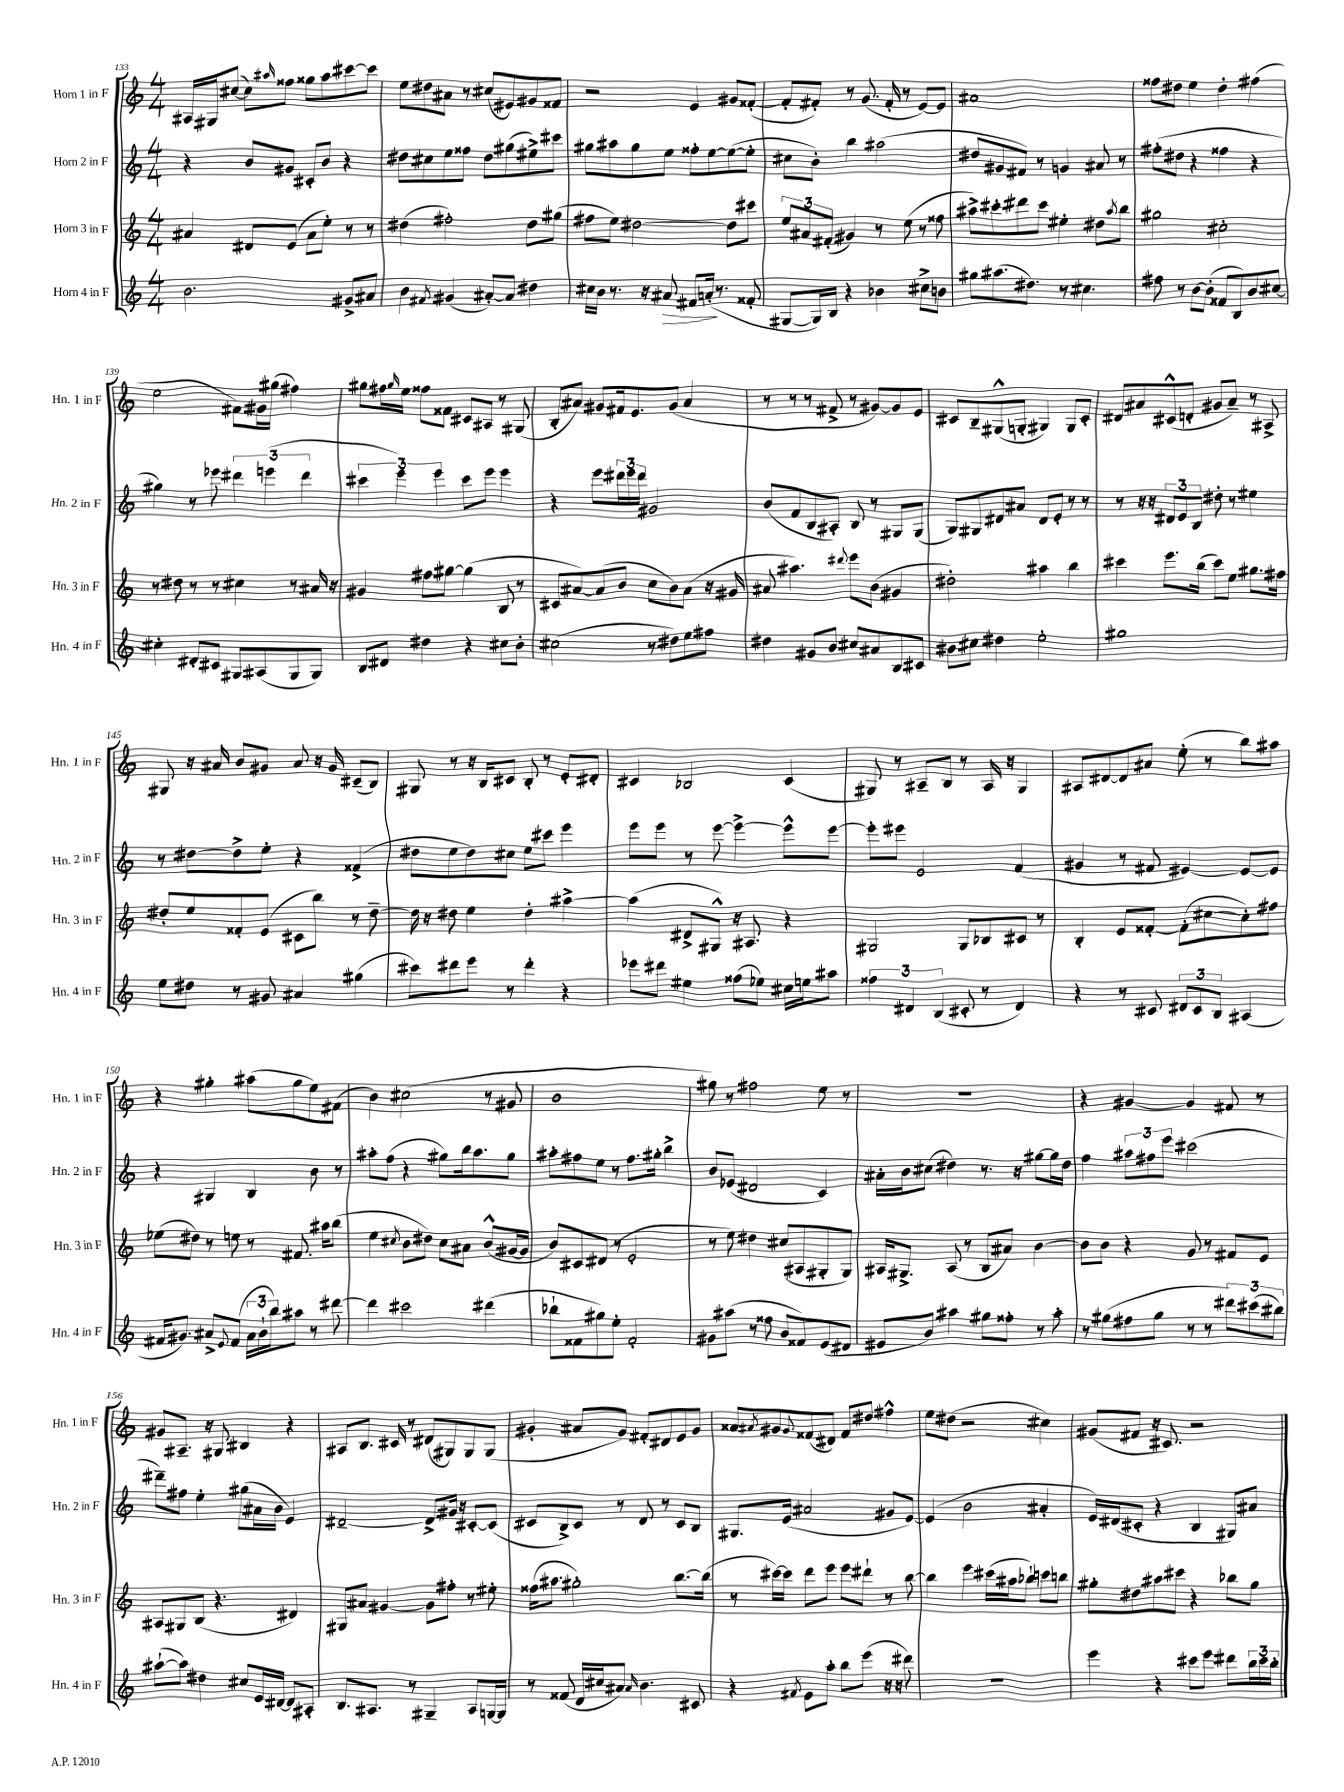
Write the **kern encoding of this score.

**kern	**kern	**kern	**kern
*staff4	*staff3	*staff2	*staff1
*clefG2	*clefG2	*clefG2	*clefG2
*k[]	*k[]	*k[]	*k[]
*M4/4	*M4/4	*M4/4	*M4/4
2.b	4a#	4r	16A#
.	.	.	16G#
.	.	.	([8cc#
.	8d#	8b	8cc#])
.	.	.	16qqaa#
.	(8e	8g#	8ff##
.	8a#	8c#'	8gg##
.	8ee')	8b	8aa#
8g#^	8r	4r	[8ccc#
8a#	8r	.	8ccc#]
=	=	=	=
4b	(4dd#	8dd#	8ee
.	.	8cc#	8dd#
8qf#	.	.	.
(4g#	2ff#')	8ee	8a#
.	.	8ff##	8r
[8a#')	.	8dd#	(8cc#
8a#]	.	(8gg#	8e#)
4dd#	8dd#	8ee#^)	8g#
.	(8gg#	8ccc#	8f##
=	=	=	=
16cc#	8ff#	8gg#	2r
16b	.	.	.
8.r	8ee)	8aa#	.
.	[2dd#	8gg#	.
16r	.	.	.
8a#	.	8ee	.
8f#	.	8ff##'	4e
(16a'	.	[8ee	.
8.r	.	.	.
.	8dd#]	(8ee_	8g#
8f##'	8ccc#	8ee']	([8f##'
=	=	=	=
[8G#	12ee	8cc#	8f##']
.	12a#	.	.
16G#])	.	8b')	8f#')
.	(12f#'	.	.
16B	.	.	.
4r	4g#)	4bb	8r
.	.	.	(8.g
4b-	8r	(2aa#	.
.	.	.	16f#'
.	(8ee	.	8r
8cc#^	8r	.	[8e)
8b	8ff##	.	8e]
=	=	=	=
8gg#	8aa#^)	8dd#	1a#
(8.aa#	8ccc#'	8g#	.
.	8ddd#	8f#)	.
8.dd#)	.	.	.
.	8ccc#	8r	.
8r	4ee#'	4g	.
4.cc#	.	.	.
.	8dd#	8a#	.
.	8qaa#	.	.
.	8bb	8r	.
=	=	=	=
8ff#	2gg#	(8ff#'	8ff##
8r	.	8dd#	8dd#
[8b	.	4r	4ee
(8b']	.	.	.
8f##	2cc#'	4ff##	4dd#'
8B)	.	.	.
8b	.	4r	(4ff#
[8cc#	.	.	.
=	=	=	=
4cc#']	8r	4gg#)	2ee
.	8dd#	.	.
8d#'	8r	8r	.
8c#	8r	8eee-	.
8G#	4cc#	6ddd#	8f#)
(8A#	.	.	16g#
.	.	(6eee	.
.	.	.	(16gg#
8G#	8r	.	4ff#)
.	.	6ddd#	.
8G#)	16a#	.	.
.	16r	.	.
=	=	=	=
8B	4g#	6ccc#	8gg#
8d#	.	.	16ff#
.	.	6eee)	.
.	.	.	16qqgg#
.	.	.	16ee
4dd#	8ff#	.	8ff##
.	.	6eee	.
.	[8gg#	.	8f##
4r	(4gg#]	8ccc#	8c#
.	.	8eee	8A#
8cc#	8B	4eee	8r
8b'	8r	.	(8G#
=	=	=	=
(2cc#	8c#	4r	8B'
.	[8a#)	.	8a#)
.	(8a#]	8eee	8g#
.	8b	24ddd#	16f#
.	.	24eee	.
.	.	.	8.e
.	.	24ddd#	.
8r	8cc	2g#	.
8dd#)	8b)	.	(8g#
8ee	(8a#	.	4a#
8ff#	16r	.	.
.	16g#	.	.
=	=	=	=
4dd#	8a#	(8b	8r
.	4.aa#)	8f	8r
8g#	.	8B	8r
8b	.	8A#')	8f#^
.	8qqddd#	.	.
8cc#	8eee	8B	8r
8a#	(8b	8r	[8g#)
8B	4g#	8G#	8g#]
8c#	.	(8G#	8e
=	=	=	=
8b#	2dd#')	8G)	8c#
8cc#	.	8G#	8B~
4dd#	.	8d#	(8G#^^
.	.	8a#	8G'
2ee'	4aa#	8d#	4G#)
.	.	8e'	.
.	4bb	8r	8G#
.	.	8r	8c#'
=	=	=	=
1gg#	4ccc#	8r	8d#
.	.	16r	8a#
.	.	16r	.
.	8.eee	12d#	(8c#^^
.	.	12e	.
.	.	.	8d'
.	.	12B	.
.	(16bb	.	.
.	8ccc#)	8dd#'	8g#
.	8ee	8r	8a#~)
.	8.gg#	4ee#	8r
.	.	.	8A#^
.	16ff#	.	.
=	=	=	=
8ee	8dd#'	8r	8G#
8dd#	8ee	[8dd#	16r
.	.	.	16a#
8r	8f##'	8dd#^]	8b
8g#	(8e	8ee'	8g#
4a#	8c#	4r	8a#
.	8bb)	.	16r
.	.	.	16g#
(4gg#	8r	(4f##^	(8c#~
.	[8dd#~	.	8B)
=	=	=	=
8ccc#)	16dd#]	8dd#	8G#
.	16r	.	.
8ddd#	8dd#	8ee	8r
8eee	4ee	8dd#)	16r
.	.	.	16B
8r	.	8cc#	8c#
4ddd#'	4dd#'	8ee	8B'
.	.	8ccc#	8r
4r	[4aa#^	4eee	8e'
.	.	.	8d#'
=	=	=	=
8eee-	(4aa#]	8eee	4c#
8ddd#	.	8eee	.
4ee#	8d#^	8r	2B-
.	8G#^^)	[8eee	.
(8ff##	16r	4eee^_	.
.	8.A#	.	.
8ee-)	.	.	.
16cc#	4r	8eee^^]	(4c#
16ee	.	.	.
8aa#	.	[8eee	.
=	=	=	=
6ff##	2G#	8eee']	8G#)
.	.	8eee#	8r
6d#	.	.	.
.	.	2e	8A#~
(6B	.	.	.
.	.	.	8B
8c#'	8G#	.	8r
8r	8B-	.	16A#
.	.	.	16r
4d#)	8c#	(4f	4G#
.	8r	.	.
=	=	=	=
4r	4B'	4g#	8A#
.	.	.	[8d#
8r	8e	8r	8d#]
8c#	[8f##'	8f#	8a#
12d#	(8f##']	[4e#)	(8ee'
12c#	.	.	.
.	[8cc#	.	8r
12B	.	.	.
(4A#	8cc#'])	8e#_	8bb)
.	8ff#	8e#]	8aa#
=	=	=	=
16f#	(8ee-	4r	4r
8.g#)	.	.	.
.	8dd#)	.	.
8a#^	8r	4G#	4gg#'
8qqe	.	.	.
(8f#	8ee	.	.
24a#	8r	4B	(8aa#
24b`	.	.	.
24bb)	.	.	.
8aa#	8.f#	.	8gg#
8r	.	8b	8ee)
.	16aa#	.	.
[8ddd#	(8bb	8r	(8f#
=	=	=	=
4ddd#]	4ee	8aa#'	4b)
.	.	(8ff	.
.	8qcc#	.	.
2ccc#	8b	4r	(2cc#
.	8dd#)	.	.
.	8cc#	8gg#)	.
.	8a#	16bb	.
.	.	8.aa#	.
(4ddd#	(8b^^	.	8r
.	[16g#	8gg#	8g#
.	16g#]	.	.
=	=	=	=
8bb-`	8b)	8aa#'	1b
8f##	8c#	8ff#	.
8gg#)	(8d#	8ee	.
8ee'	8r	8r	.
2f##'	2e'	8.ff#	.
.	.	16gg#'	.
.	.	4bb^	.
=	=	=	=
8g#	8r	8b	8gg#)
(8aa#	8ee)	(8e-	8r
8r	4dd#	2d#	2ff#
8ff##	.	.	.
8b	(8cc#	.	.
8f##)	8A#	.	.
(8e	8G#'	4c)	8ee
8d#	8G#)	.	8r
=	=	=	=
8e#	16A#	16a#'	1r
.	8.G#^	16b	.
8b)	.	(8cc#	.
4aa#	(8A#	4dd#)	.
.	8r	.	.
8gg#	8B	8.r	.
8ff##'	8a#)	.	.
.	.	16r	.
8r	[4b	[8gg#	.
8aa#'	.	16gg#]	.
.	.	16dd#	.
=	=	=	=
8r	8b]	4ff	4r
(8gg#	8b	.	.
8ff#	4r	12aa#	[4g#
.	.	12ff#	.
8gg#	.	.	.
.	.	12eee	.
8r	8g	(2ccc#	4g#]
8r	8r	.	.
12ddd#)	8f#	.	8f#
(12ccc#	.	.	.
.	8e	.	8r
12bb#)	.	.	.
=	=	=	=
([8aa#`	8A#	8ddd#~)	8g#
8aa#])	8G#	8ff#	8.A#~
4dd#	(8B	4ee'	.
.	.	.	16r
.	4.r	.	8G#
8cc#	.	(8gg#	4B#
16e	.	16a#	.
[16d#	.	16b	.
8d#]	4d#)	4e)	4r
8A#'	.	.	.
=	=	=	=
8.B	8G#	[2d#~	8A#
.	8a#	.	8.B
8.A#	.	.	.
.	[4g#	.	.
.	.	.	16c#
8r	.	.	8r
4G#~	8g#]	8d#^]	(8d#
.	8ff#'	16g#	8G#)
.	.	16r	.
8A#	8r	[8c#'	8G#
[16G	8ee#'	(8c#]	(8G#
16G]	.	.	.
=	=	=	=
8r	(16ff##	8c#	4g#'
.	8.aa#	.	.
(8f##	.	8B^)	.
16d	2gg#')	8c#	8a#
16cc#	.	.	.
8a#)	.	8r	8g#)
16qqa#	.	.	.
4.b	.	8d	8f#'
.	.	8r	8d#
.	[8.bb	8c#	8e
8c#	.	8B	8g#
.	(16bb]	.	.
=	=	=	=
4r	8r	8.G#	8a##
.	.	.	8qa#
.	[16ccc#)	.	8g#
.	16ccc#]	(16e	.
8qf#	.	.	8qqg#
8e	8ddd	2a#	(8f##
8aa'	8eee	.	8d#)
8bb	8eee	.	8f##
(8eee	8ddd#`	.	8dd#
16r	8r	8g#	4ff#^^
16r	.	.	.
8ddd#)	[8bb	[8e)	.
=	=	=	=
1r	4bb]	(4e]	8ee
.	.	.	(8dd#
.	4eee	2b	2r
.	(16ccc#	.	.
.	16aa#	.	.
.	8bb-`)	.	.
.	8ccc	4a#'	4cc#)
.	8bb	.	.
=	=	=	=
4eee	8gg#'	16e)	(8g#
.	.	(16d#	.
.	8dd#	8c#'	8f#
4r	8aa#	4r	16r
.	.	.	8.c#)
.	8ccc#	.	.
8ccc#	4r	4B	2r
8eee	.	.	.
8ddd#	8bb-	8G#)	.
24bb	8gg#	8a#	.
24ccc#	.	.	.
24bb'	.	.	.
==	==	==	==
*-	*-	*-	*-
